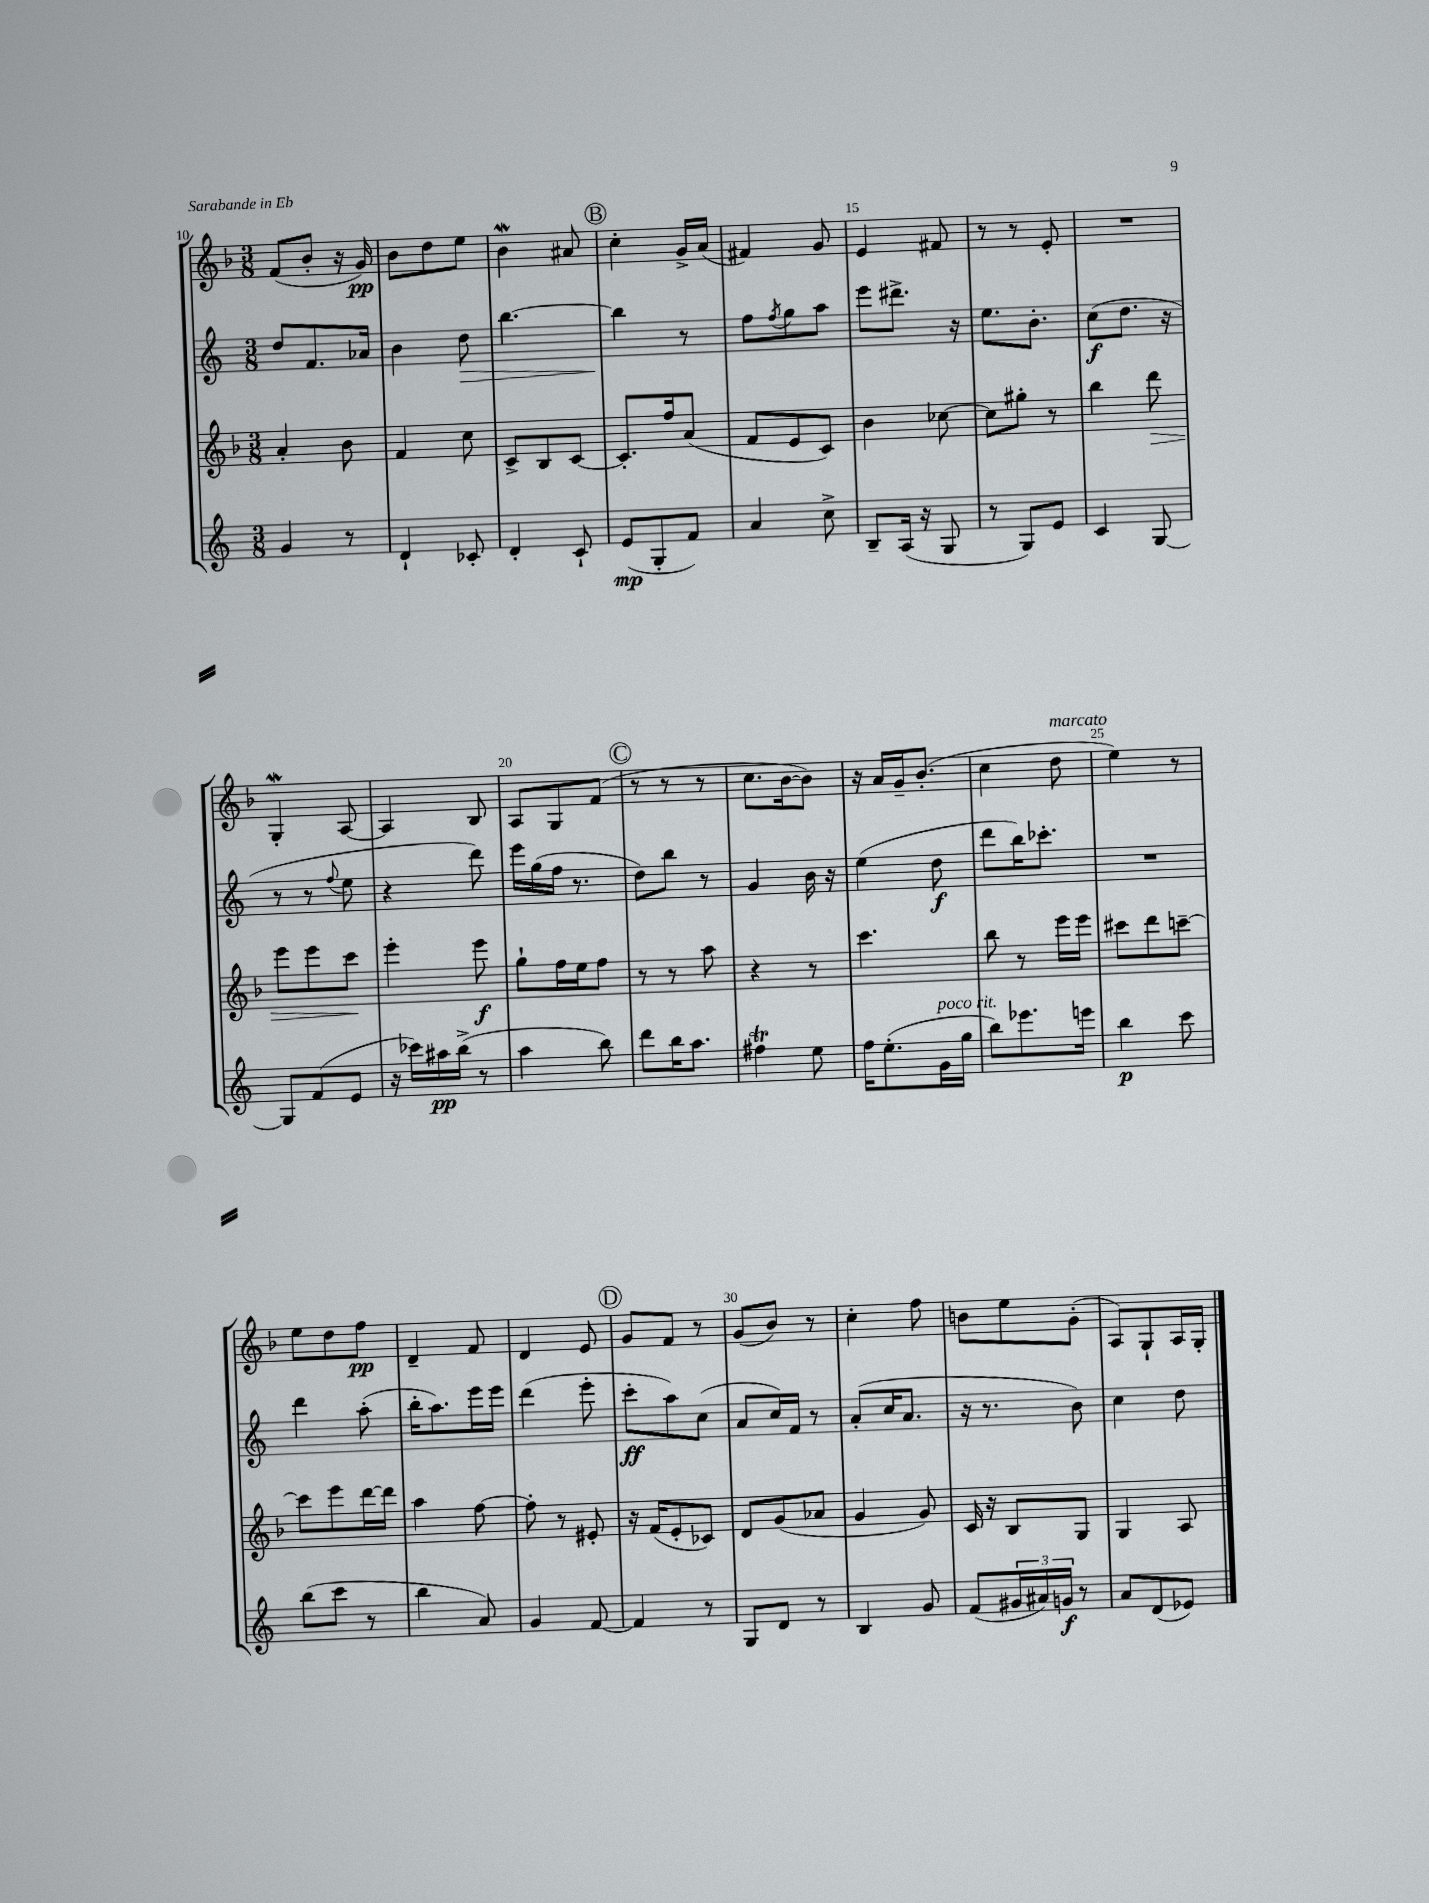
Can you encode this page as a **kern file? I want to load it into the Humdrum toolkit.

**kern	**kern	**kern	**kern
*staff4	*staff3	*staff2	*staff1
*clefG2	*clefG2	*clefG2	*clefG2
*k[]	*k[b-]	*k[]	*k[b-]
*M3/8	*M3/8	*M3/8	*M3/8
4g/	4a'/	8dd/L	(8f/L
.	.	8.f/	8b-'/J
8r	8b-\	.	16r
.	.	16a-/Jk	16g/)
=	=	=	=
4d`/	4f/	4b\	8b-\L
.	.	.	8dd\
8c-'/	8cc\	8dd\	8ee\J
=	=	=	=
4d'/	8c^/L	[4.bb\	4b-\
.	8B-/	.	.
8c`/	[8c/J	.	8a#/
=	=	=	=
(8e/L	8.c'/]L	4bb\]	4cc'\
8G'/	.	.	.
.	16ff/k	.	.
8f/J)	(8a/J	8r	16g^/LL
.	.	.	(16a/JJ
=	=	=	=
4a/	8f/L	8ff\L	4f#/)
.	.	8qff/	.
.	8e/	8gg\	.
8cc^\	8c/J)	8aa\J	8g/
=	=	=	=
8B~/L	4b-\	8eee\L	4e/
(16A/Jk	.	8.ddd#^\J	.
16r	.	.	.
8G/	[8cc-\	.	8f#/
.	.	16r	.
=	=	=	=
8r	8cc-\]L	8.ee\L	8r
8G/L)	8gg#'\J	.	8r
.	.	8.b'\J	.
8e/J	8r	.	8e'/
=	=	=	=
4c/	4bb-\	(8cc\L	4.r
.	.	8.dd\J	.
[8G/	8ddd\	.	.
.	.	16r	.
=	=	=	=
8G/]L	8eee\L	8r	4G'/
(8f/	8eee\	8r	.
.	.	8qqff/	.
8e/J	8ccc\J	8ee\	[8A/
=	=	=	=
16r	4eee'\	4r	4A/]
16ccc-\LL)	.	.	.
16aa#\	.	.	.
(16bb^\JJ	.	.	.
8r	8eee\	8ddd\)	8B-/
=	=	=	=
4aa\	8gg`\L	16eee\LL	8A/L
.	.	(16gg\	.
.	16ff\L	16ff\JJ	8G/
.	16ee\J	8.r	.
8bb\)	8ff\J	.	(8f/J
=	=	=	=
8ddd\L	8r	8dd\L)	8r
16bb\K	8r	8bb\J	8r
8.aa\J	.	.	.
.	8aa\	8r	8r
=	=	=	=
4ff#\	4r	4g/	8.cc\L
.	.	.	[16b-\k
8ee\	8r	16b\	8b-\]J)
.	.	16r	.
=	=	=	=
16ff\LK	4.ccc\	(4ee\	16r
(8.ee'\	.	.	16a/LL
.	.	.	16g~/J
.	.	.	(8.b-'/J
16g\L	.	8dd\	.
16gg\JJ	.	.	.
=	=	=	=
8bb\L)	8bb-\	8ddd\L	4cc\
8.eee-\	8r	16bb\K)	.
.	.	8.ccc-'\J	.
.	16eee\LL	.	8dd\
16eee\Jk	16eee\JJ	.	.
=	=	=	=
4bb\	8ccc#\L	4.r	4ee\)
.	8ddd\	.	.
8ccc\	[8ccc~\J	.	8r
=	=	=	=
(8bb\L	8ccc\]L	4ddd\	8ee\L
8ccc\J	8eee\	.	8dd\
8r	[16ddd\L	(8aa'\	8ff\J
.	16ddd\]JJ	.	.
=	=	=	=
4bb\	4aa\	16bb'\LK	4d~/
.	.	8.aa\)	.
8a/)	[8ff\	16eee\L	8f/
.	.	16eee\JJ	.
=	=	=	=
4g/	8ff'\]	(4ddd\	4d/
.	8r	.	.
[8f/	8e#'/	8eee'\	8e/
=	=	=	=
4f/]	16r	8ccc'\L	8g/L
.	(16f/LK	.	.
.	8e'/	8aa\)	8f/J
8r	8c-/J)	(8cc\J	8r
=	=	=	=
8G/L	8d/L	8a/L	(8g/L
8d/J	(8g/	16cc/L)	8b-/J)
.	.	16f/JJ	.
8r	8a-/J	8r	8r
=	=	=	=
4B/	4g/	(8a'/L	4cc'\
.	.	16cc/K	.
.	.	8.a/J	.
8g/	8g/)	.	8ff\
=	=	=	=
(8f/L	16c/	16r	8b\L
.	16r	8.r	.
24g#/L	8B-/L	.	8ee\
24a#/)	.	.	.
24g/JJ	.	.	.
8r	8G/J	8b\)	(8g'\J
=	=	=	=
8a/L	4G/	4cc\	8A/L)
(8d/	.	.	8G`/
8e-/J)	8A/	8dd\	16A/L
.	.	.	16G'/JJ
==	==	==	==
*-	*-	*-	*-
